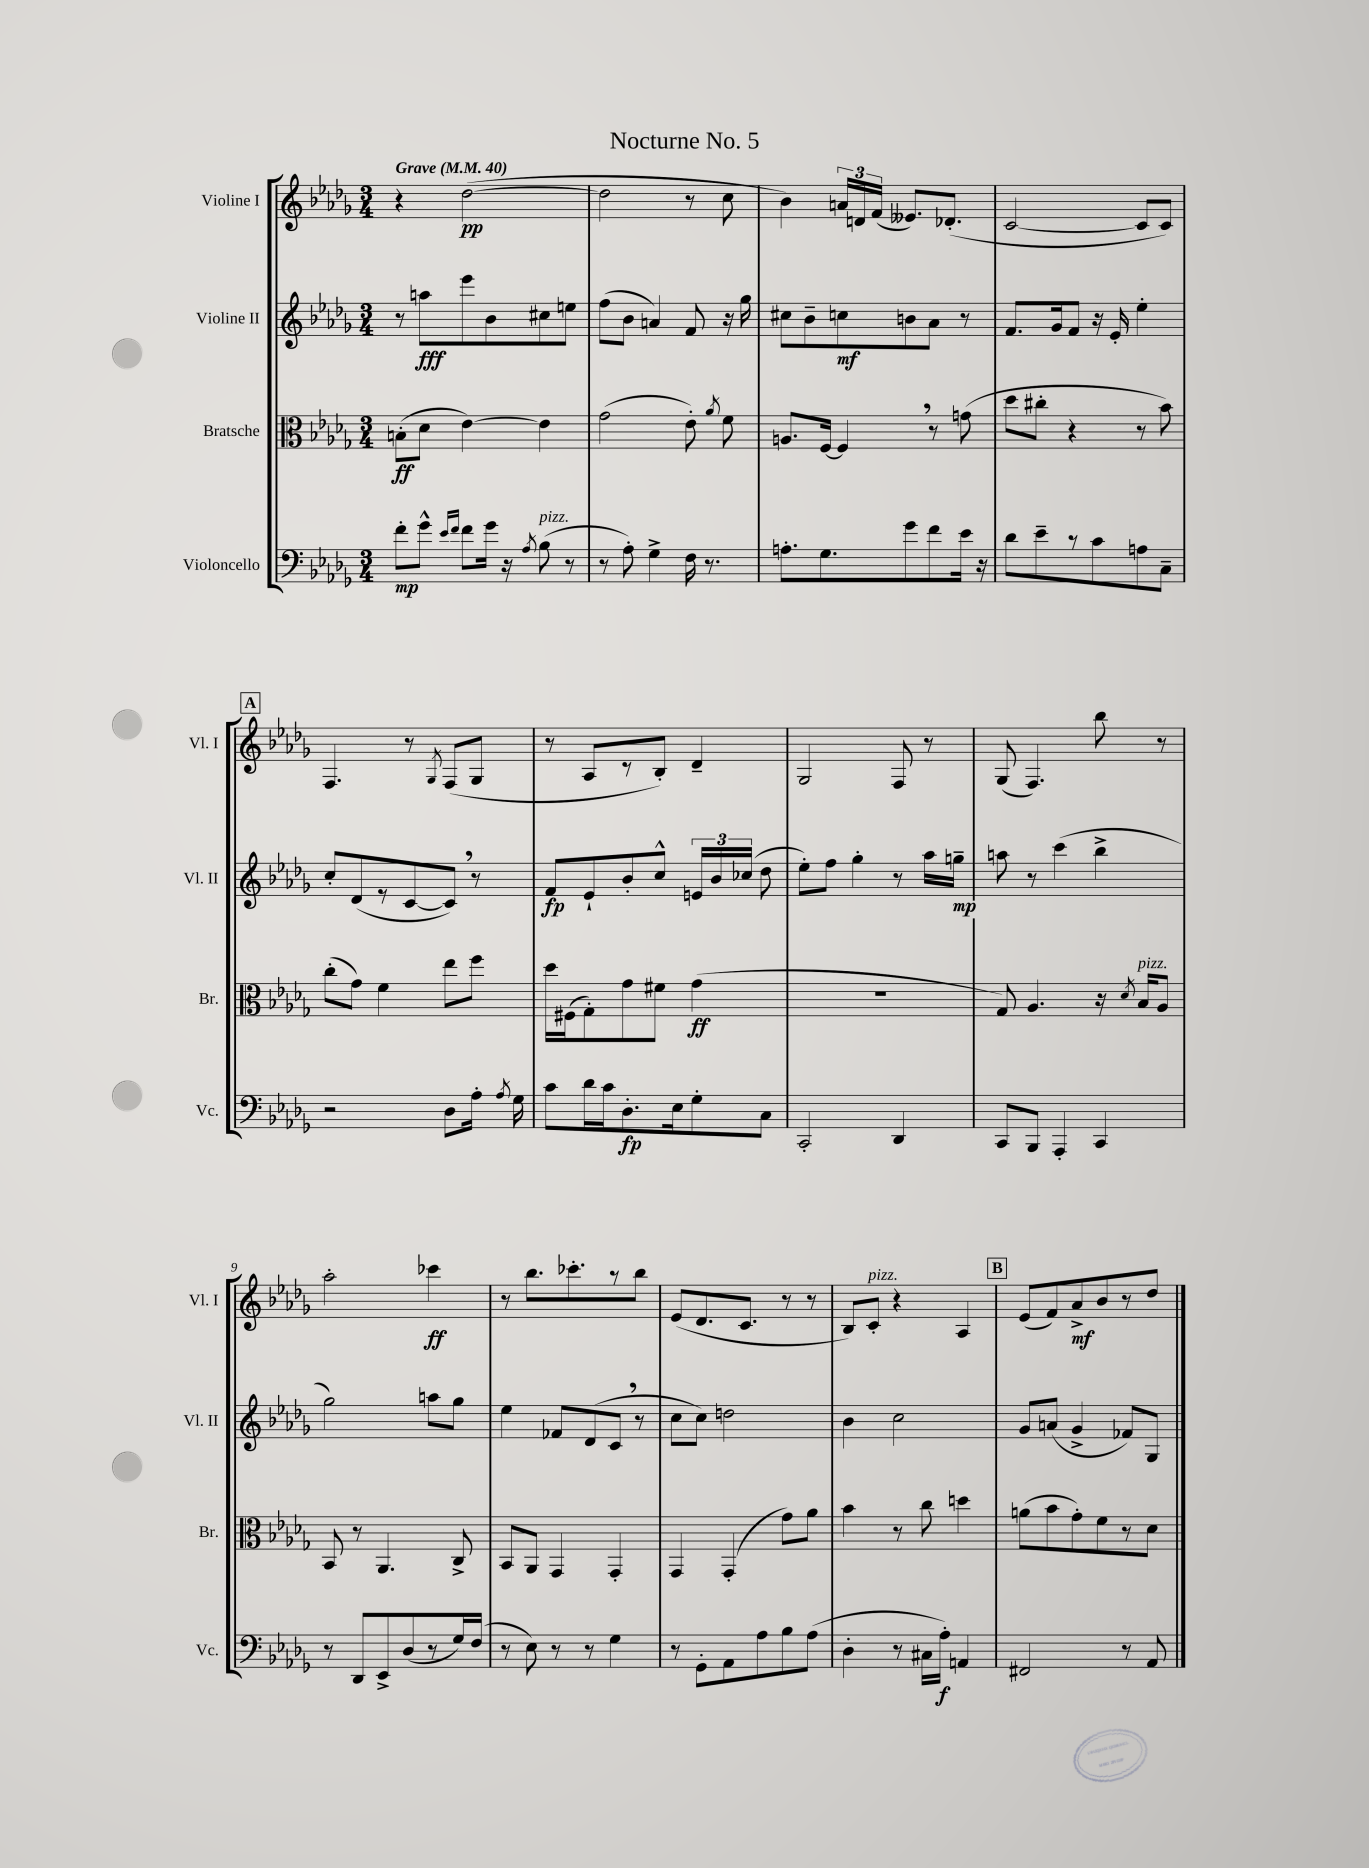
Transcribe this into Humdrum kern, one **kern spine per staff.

**kern	**dynam	**kern	**dynam	**kern	**dynam	**kern	**dynam
*part4	*part4	*part3	*part3	*part2	*part2	*part1	*part1
*staff4	*staff4	*staff3	*staff3	*staff2	*staff2	*staff1	*staff1
*I"Violoncello	*	*I"Bratsche	*	*I"Violine II	*	*I"Violine I	*
*I'Vc.	*	*I'Br.	*	*I'Vl. II	*	*I'Vl. I	*
*clefF4	*	*clefC3	*	*clefG2	*	*clefG2	*
*k[b-e-a-d-g-]	*	*k[b-e-a-d-g-]	*	*k[b-e-a-d-g-]	*	*k[b-e-a-d-g-]	*
*M3/4	*	*M3/4	*	*M3/4	*	*M3/4	*
*MM40	*	*MM40	*	*MM40	*	*MM40	*
=1	=1	=1	=1	=1	=1	=1	=1
!	!	!	!	!	!	!LO:TX:a:B:t=Grave	!
8f'\L	mp	(8Bn'\L	ff	8r	.	4r	.
8g-^^\J	.	8d-\J	.	8aan\L	fff	.	.
16qqe-/LL	.	.	.	.	.	.	.
16qqf/JJ	.	.	.	.	.	.	.
8f\L	.	[4e-\)	.	8eee-\	.	([2dd-\	pp
16g-\Jk	.	.	.	8b-\	.	.	.
16r	.	.	.	.	.	.	.
8qA-/	.	.	.	.	.	.	.
!LO:TX:a:i:t=pizz.	!	!	!	!	!	!	!
(8B-\	.	4e-\]	.	8cc#X\	.	.	.
8r	.	.	.	8een\J	.	.	.
=2	=2	=2	=2	=2	=2	=2	=2
8r	.	(2g-\	.	(8ff\L	.	2dd-\]	.
8A-'\)	.	.	.	8b-\J	.	.	.
4G-^\	.	.	.	4an/)	.	.	.
16F\	.	8e-'\)	.	8f/	.	8r	.
8.r	.	.	.	.	.	.	.
.	.	8qa-/	.	.	.	.	.
.	.	8f\	.	16r	.	8cc\	.
.	.	.	.	16gg-\	.	.	.
=3	=3	=3	=3	=3	=3	=3	=3
8.An'\L	.	8.An/L	.	8cc#X\L	.	4b-\)	.
.	.	.	.	8b-~\	.	.	.
8.G-\	.	[16F/Jk	.	.	.	.	.
.	.	4F,/]	.	8ccn\	mf	24an/LL	.
.	.	.	.	.	.	24dn/	.
.	.	.	.	.	.	(24f/JJ	.
8g-\	.	.	.	8bn\	.	8.e--X/L)	.
8f\	.	8r	.	8a-\J	.	.	.
.	.	.	.	.	.	(8.d-X'/J	.
16e-\Jk	.	(8gn\	.	8r	.	.	.
16r	.	.	.	.	.	.	.
=4	=4	=4	=4	=4	=4	=4	=4
8d-\L	.	8dd-\L	.	8.f/L	.	[2c/	.
8e-~\	.	8cc#X'\J	.	.	.	.	.
.	.	.	.	16g-/k	.	.	.
8r	.	4r	.	8f/J	.	.	.
8c\	.	.	.	16r	.	.	.
.	.	.	.	16e-'/	.	.	.
8An\	.	8r	.	4ee-'\	.	8c/L]	.
8C~\J	.	8b-\)	.	.	.	8c/J)	.
!!LO:LB:g=z
!!LO:REH:place=s1:t=A
=5	=5	=5	=5	=5	=5	=5	=5
2r	.	(8cc'\L	.	8cc'/L	.	4.F/	.
.	.	8g-\J)	.	(8d-/	.	.	.
.	.	4f\	.	8r	.	.	.
.	.	.	.	[8c/	.	8r	.
.	.	.	.	.	.	8qG-/	.
8D-\L	.	8ee-\L	.	8c,/J])	.	(8F/L	.
16A-'\Jk	.	8ff\J	.	8r	.	8G-/J	.
8qA-/	.	.	.	.	.	.	.
16G-\	.	.	.	.	.	.	.
=6	=6	=6	=6	=6	=6	=6	=6
8c\L	.	16dd-\LL	.	8f/L	fp	8r	.
.	.	(16F#X\J	.	.	.	.	.
16d-\L	.	8G-'\)	.	8e-`/	.	8A-/L	.
16c\J	.	.	.	.	.	.	.
8.D-'\	fp	8g-\	.	8b-'/	.	8r	.
.	.	8f#X\J	.	8cc^^/J	.	8B-'/J)	.
16E-\k	.	.	.	.	.	.	.
8G-'\	.	(4g-\	ff	24en/LL	.	4d-~/	.
.	.	.	.	24b-/	.	.	.
.	.	.	.	(24cc-X/JJ	.	.	.
8C\J	.	.	.	8dd-\	.	.	.
=7	=7	=7	=7	=7	=7	=7	=7
2CC'/	.	2.r	.	8ee-'\L)	.	2G-/	.
.	.	.	.	8ff\J	.	.	.
.	.	.	.	4gg-'\	.	.	.
4DD-/	.	.	.	8r	.	8F/	.
.	.	.	.	16aa-\LL	.	8r	.
.	.	.	.	16ggn~\JJ	mp	.	.
=8	=8	=8	=8	=8	=8	=8	=8
8CC/L	.	8G-/)	.	8aan\	.	(8G-/	.
8BBB-/J	.	4.A-/	.	8r	.	4.F/)	.
4AAA-'/	.	.	.	(4ccc\	.	.	.
4CC/	.	16r	.	4bb-^\	.	8bb-\	.
.	.	8qd-/	.	.	.	.	.
!	!	!LO:TX:a:i:t=pizz.	!	!	!	!	!
.	.	16B-/KL	.	.	.	.	.
.	.	8A-/J	.	.	.	8r	.
!!LO:LB:g=z
=9	=9	=9	=9	=9	=9	=9	=9
8r	.	8BB-/	.	2gg-\)	.	2aa-'\	.
8DD-/L	.	8r	.	.	.	.	.
8EE-^/	.	4.AA-/	.	.	.	.	.
(8D-/	.	.	.	.	.	.	.
8r	.	.	.	8aan\L	.	4ccc-X\	ff
16G-/L)	.	8C^/	.	8gg-\J	.	.	.
(16F/JJ	.	.	.	.	.	.	.
=10	=10	=10	=10	=10	=10	=10	=10
8r	.	8BB-/L	.	4ee-\	.	8r	.
8E-\)	.	8AA-/J	.	.	.	8.bb-\L	.
8r	.	4GG-/	.	8f-X/L	.	.	.
.	.	.	.	.	.	8.ccc-X'\	.
8r	.	.	.	(8d-/	.	.	.
4G-\	.	4GG-'/	.	8c,/J	.	8r	.
.	.	.	.	8r	.	8bb-\J	.
=11	=11	=11	=11	=11	=11	=11	=11
8r	.	4GG-/	.	8cc\L	.	(8e-/L	.
8GG-'\L	.	.	.	8cc\J)	.	8.d-/	.
8AA-\	.	(4GG-'/	.	2ddn\	.	.	.
.	.	.	.	.	.	8.c/J	.
8A-\	.	.	.	.	.	.	.
8B-\	.	8g-\L)	.	.	.	8r	.
(8A-\J	.	8a-\J	.	.	.	8r	.
=12	=12	=12	=12	=12	=12	=12	=12
4D-'\	.	4b-\	.	4b-\	.	8B-/L)	.
!	!	!	!	!	!	!LO:TX:a:i:t=pizz.	!
.	.	.	.	.	.	8c'/J	.
8r	.	8r	.	2cc\	.	4r	.
16C#X\LL	.	8cc\	.	.	.	.	.
16A-'\JJ)	f	.	.	.	.	.	.
4AAn/	.	4ddn\	.	.	.	4A-/	.
!!LO:REH:place=s1:t=B
=13	=13	=13	=13	=13	=13	=13	=13
2FF#X/	.	(8an\L	.	8g-/L	.	(8e-/L	.
.	.	8b-\	.	(8an/J	.	8f/)	.
.	.	8g-'\)	.	4g-^/	.	8a-^/	mf
.	.	8f\	.	.	.	8b-/	.
8r	.	8r	.	8f-X/L)	.	8r	.
8AA-/	.	8d-\J	.	8G-/J	.	8dd-/J	.
==	==	==	==	==	==	==	==
*-	*-	*-	*-	*-	*-	*-	*-
